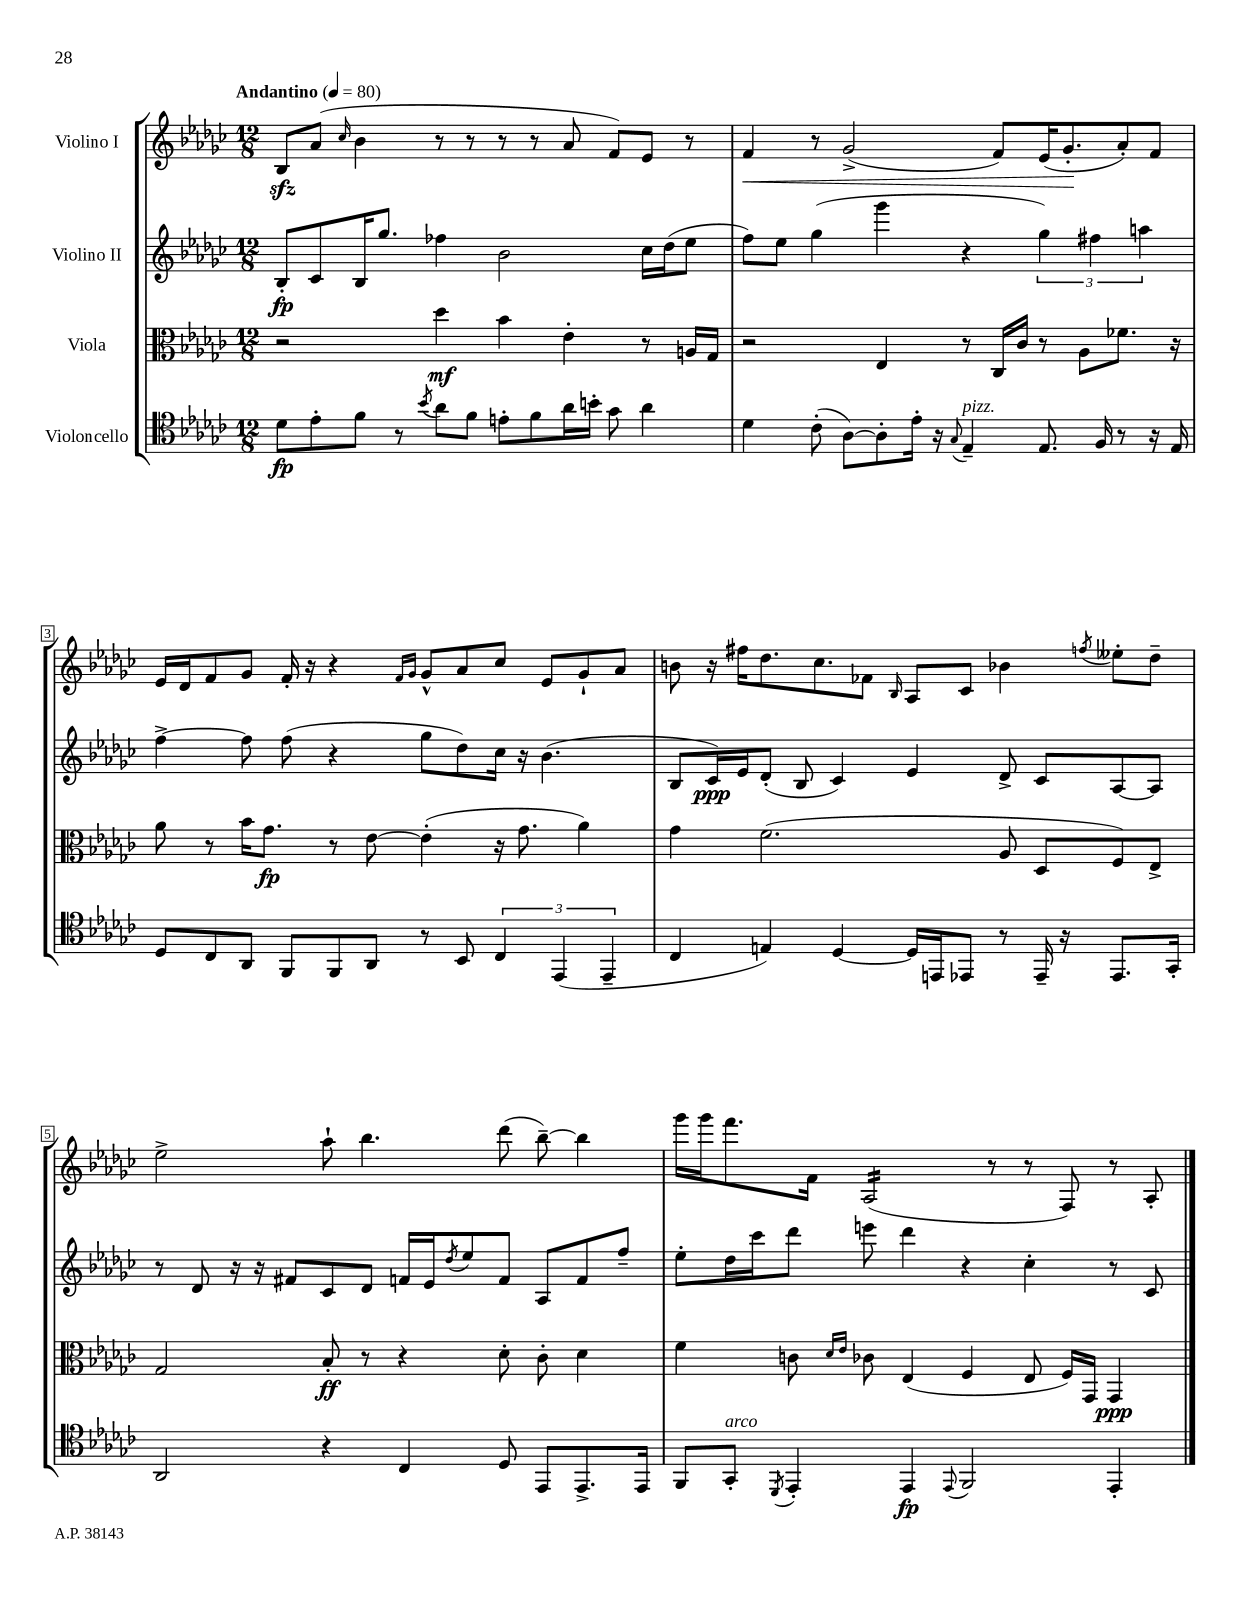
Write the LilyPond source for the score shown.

<<
\new StaffGroup <<
\new Staff = "s0" \with { instrumentName = "Violino I" } {
    \clef treble \key ges \major \numericTimeSignature \time 12/8 \tempo "Andantino" 4 = 80
    bes8\sfz aes'8( \grace { ces''16 } bes'4 r8 r8 r8 r8 aes'8 f'8) ees'8 r8 |
    f'4\< r8 ges'2->( f'8) ees'16( ges'8.-.\! aes'8-.) f'8 |
    ees'16 des'16 f'8 ges'8 f'16-. r16 r4 \grace { f'16 ges'16 } ges'8-^ aes'8 ces''8 ees'8 ges'8-! aes'8 |
    b'8 r16 fis''16 des''8. ces''8. fes'8 \grace { bes16 } aes8 ces'8 bes'4 \acciaccatura { f''8 } eeses''8-. des''8-- |
    ees''2-> aes''8-! bes''4. des'''8( bes''8~--) bes''4 |
    ges'''16 ges'''16 f'''8. f'16 aes2:16( r8 r8 f8) r8 aes8-. \bar "|." |
}
\new Staff = "s1" \with { instrumentName = "Violino II" } {
    \clef treble \key ges \major \numericTimeSignature \time 12/8
    bes8-.\fp ces'8 bes16 ges''8. fes''4 bes'2 ces''16 des''16( ees''8 |
    f''8) ees''8 ges''4( ges'''4 r4 \tuplet 3/2 { ges''4) fis''4 a''4 } |
    f''4~-> f''8 f''8( r4 ges''8 des''8) ces''16 r16 bes'4.( |
    bes8 ces'16\ppp) ees'16 des'8-.( bes8 ces'4) ees'4 des'8-> ces'8 aes8~ aes8 |
    r8 des'8 r16 r16 fis'8 ces'8 des'8 f'16 ees'16 \acciaccatura { des''8 } ees''8 f'8 aes8 f'8 f''8-- |
    ees''8-. des''16 ces'''16 des'''8 e'''8 des'''4 r4 ces''4-. r8 ces'8 \bar "|." |
}
\new Staff = "s2" \with { instrumentName = "Viola" } {
    \clef alto \key ges \major \numericTimeSignature \time 12/8
    r2 des''4\mf bes'4 ees'4-. r8 a16 ges16 |
    r2 ees4 r8 ces16 ces'16 r8 aes8 fes'8. r16 |
    aes'8 r8 bes'16 ges'8.\fp r8 ees'8~ ees'4-.( r16 ges'8. aes'4) |
    ges'4 f'2.( aes8 des8 f8) ees8-> |
    ges2 bes8-.\ff r8 r4 des'8-. ces'8-. des'4 |
    f'4 c'8 \grace { des'16 ees'16 } ces'8 ees4( f4 ees8 f16) ges,16 ges,4\ppp \bar "|." |
}
\new Staff = "s3" \with { instrumentName = "Violoncello" } {
    \clef tenor \key ges \major \numericTimeSignature \time 12/8
    des'8\fp ees'8-. f'8 r8 \acciaccatura { bes'8 } aes'8 f'8 e'8-. f'8 aes'16 b'16-. ges'8 aes'4 |
    des'4 ces'8-.( aes8~) aes8-. ees'16-. r16 \appoggiatura { ges8 } ees4--^\markup { \italic "pizz." } ees8. f16 r8 r16 ees16 |
    des8 ces8 aes,8 f,8 f,8 aes,8 r8 bes,8 \tuplet 3/2 { ces4 ees,4( ees,4-- } |
    ces4 e4) des4~ des16 e,16 ees,8 r8 ees,16-- r16 ees,8. ges,16-. |
    aes,2 r4 ces4 des8 ees,8 ees,8.-> ees,16 |
    f,8 ges,8-.^\markup { \italic "arco" } \acciaccatura { des,8 } ees,4-. ees,4\fp \appoggiatura { ees,8 } f,2 ees,4-. \bar "|." |
}
>>
>>
\layout { \context { \Score \override BarNumber.stencil = #(make-stencil-boxer 0.1 0.3 ly:text-interface::print) } }
